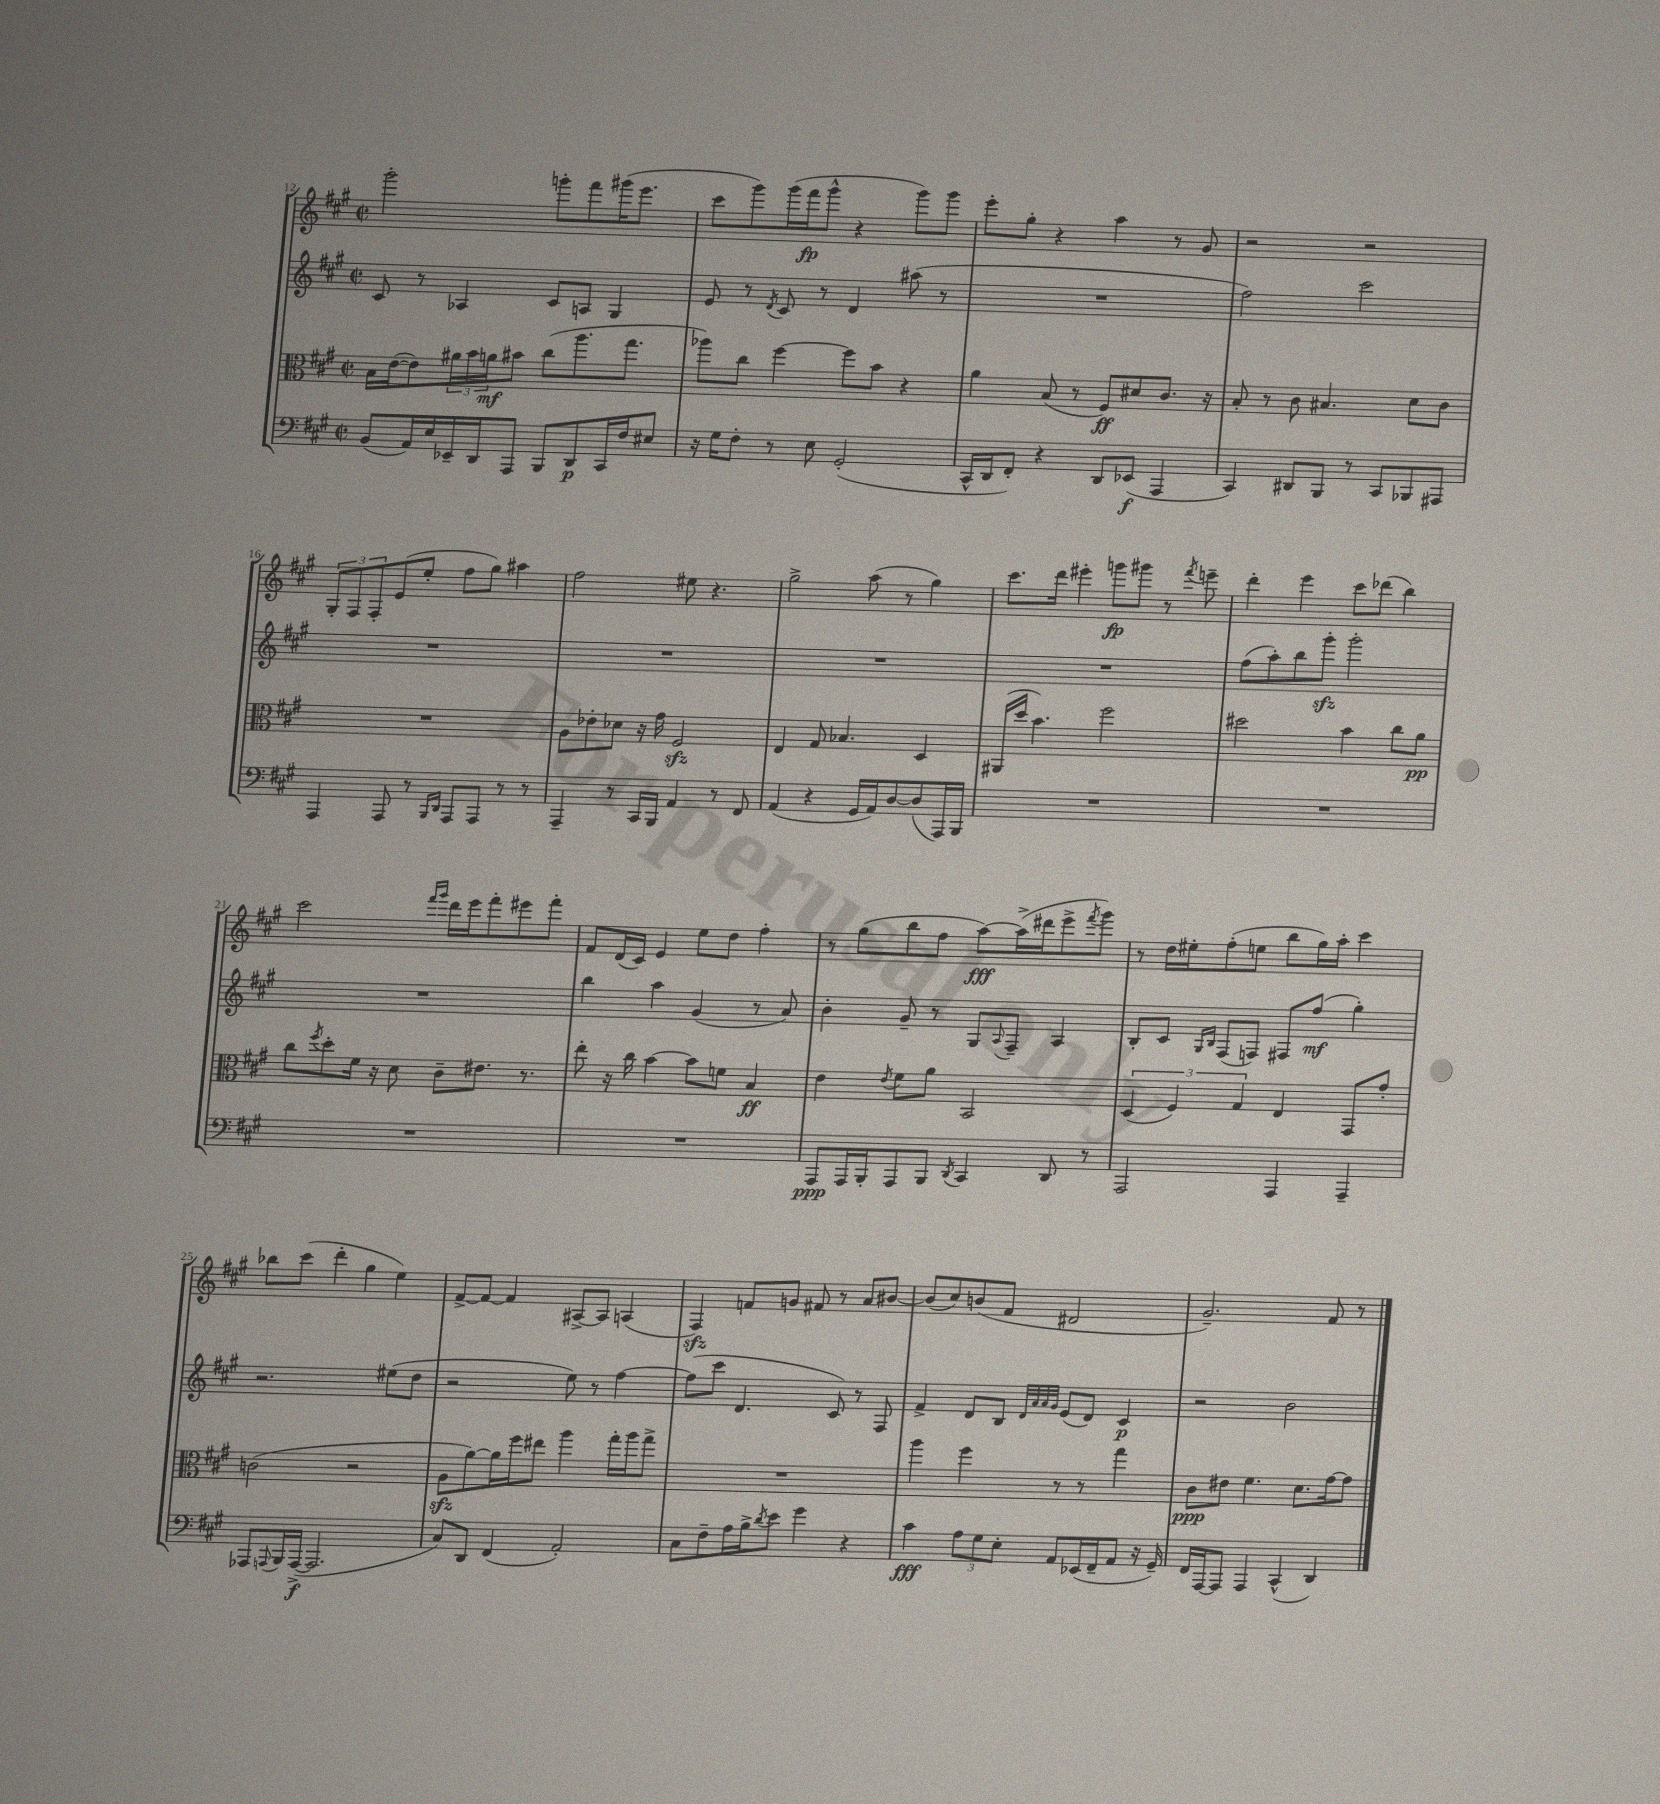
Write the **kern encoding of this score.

**kern	**kern	**kern	**kern
*staff4	*staff3	*staff2	*staff1
*clefF4	*clefC3	*clefG2	*clefG2
*k[f#c#g#]	*k[f#c#g#]	*k[f#c#g#]	*k[f#c#g#]
*M2/2	*M2/2	*M2/2	*M2/2
*met(c|)	*met(c|)	*met(c|)	*met(c|)
(8BB/L	16B\LL	8c#/	2ggg#'\
.	([16e\J	.	.
16AA/L)	8e\])	8r	.
16E/	.	.	.
16EE-~/	24a#\L	4A-/	.
.	24b\	.	.
16DD/J	.	.	.
.	24a\J	.	.
8AAA/J	8b#\J	.	.
8BBB/L	(8cc#\L	8c#/L	8ggg'\L
8DD/	8.aa\	8A/J	8fff#\
16CC#/L	.	4G#/	(16ggg#\K
16F#/J	8.gg#\J	.	8.eee\J
8E#/J	.	.	.
=	=	=	=
16r	8aa-\L)	8e/	8ccc#\L
16G#\LK	.	.	.
8F#'\J	8cc#\J	8r	8ggg#\)
.	.	8qd/	.
8r	[4ff#\	8c#/	(16ggg#\L
.	.	.	16fff#\J
8E\	.	8r	8ggg#^^\J
(2GG#'/	8ff#\]L	4d/	4r
.	8b\J	.	.
.	4r	(8aa#\	8ggg#\L)
.	.	8r	8ggg#\J
=	=	=	=
16CC#^^/LL	4a\	1r	8eee'\L
16DD/J	.	.	.
8FF#'/J)	.	.	8gg#'\J
4r	(8B/	.	4r
.	8r	.	.
8DD/L	8F#/L)	.	4aa\
(8EE-/J	8d#/	.	.
4AAA/	8.c#/J	.	8r
.	.	.	8g#/
.	16r	.	.
=	=	=	=
4CC#/)	8B'/	2ff#\)	2r
.	8r	.	.
8DD#/L	8c#\	.	.
8BBB/J	4.B#/	.	.
8r	.	2ccc#\	2r
8CC#/L	.	.	.
8BBB-/	8d\L	.	.
8AAA#/J	8c#\J	.	.
=	=	=	=
4AAA/	1r	1r	12G#'/L
.	.	.	12F#/
.	.	.	12F#'/
8AAA/	.	.	(8e/
8r	.	.	8ee'/J
16qqBBB/LL	.	.	.
16qqDD/JJ	.	.	.
8AAA/L	.	.	8ff#\L
8AAA/J	.	.	8gg#\J)
8r	.	.	4aa#\
8r	.	.	.
=	=	=	=
4AAA~/	8A\L	1r	2ff#\
.	8e-'\	.	.
8r	8d-\J	.	.
16CC#/LL	16r	.	.
16BBB/JJ	16g#\	.	.
4AA/	2F#/	.	8ee#\
.	.	.	4.r
8r	.	.	.
8FF#/	.	.	.
=	=	=	=
(4AA/	4E/	1r	2gg#^\
4r	8G#/	.	.
.	4.B-/	.	.
16GG#/LL	.	.	(8aa\
16AA/J)	.	.	.
[8D/	.	.	8r
(8D/]	4D/	.	4gg#\)
16AAA/L)	.	.	.
16BBB/JJ	.	.	.
=	=	=	=
1r	(16AA#/LL	1r	8.ccc#\L
.	16dd/JJ	.	.
.	4.b\)	.	.
.	.	.	16ddd\Jk
.	.	.	4eee#'\
.	2ff#\	.	8ggg\L
.	.	.	8ggg#\J
.	.	.	8r
.	.	.	8qfff#/
.	.	.	8eee~\
=	=	=	=
1r	2dd#\	(8ff#\L	4ddd'\
.	.	8aa'\)	.
.	.	8bb\	4eee\
.	.	8ggg#'\J	.
.	4b\	2ggg#'\	8ccc#\L
.	.	.	(8ddd-\J
.	8cc#\L	.	4bb\)
.	8a\J	.	.
=	=	=	=
1r	8cc#\L	1r	2ccc#\
.	8qff#/	.	.
.	8dd'\	.	.
.	16f#\Jk	.	.
.	16r	.	.
.	8d\	.	.
.	.	.	16qqfff#/LL
.	.	.	16qqggg#/JJ
.	8c#~\L	.	16ddd\LL
.	.	.	16eee\J
.	8.e#\J	.	8fff#'\
.	.	.	8eee#\
.	8.r	.	.
.	.	.	8fff#'\J
=	=	=	=
1r	8ee'\	4bb\	8f#/L
.	16r	.	(16d/L
.	16cc#\	.	16c#/JJ)
.	[4b\	4aa\	4e/
.	8b\]L	(4g#/	8ee\L
.	8f\J	.	8dd\J
.	4B/	8r	4ff#'\
.	.	8a/)	.
=	=	=	=
8AAA/L	4e\	4b'\	8r
16AAA/L	.	.	(8gg#\L
16BBB'/J	.	.	.
.	8qe/	.	.
8AAA/	8f#\L	8g#~/	8bb\
8BBB/J	8a\J	8r	8ff#\J
8qDD/	.	.	.
4CC#/	2BB/	8G#/L	[8aa\L)
.	.	8qqA/	.
.	.	8F#~/J	(16aa^\]L
.	.	.	16ddd#\J
8DD/	.	4A/	8eee^\
.	.	.	8qfff#/
8r	.	.	8ggg#\J)
=	=	=	=
2AAA/	(6D/	8B'/L	8r
.	.	8c#/J	16dd\LL
.	6F#/)	.	.
.	.	.	16ee#'\J
.	.	16qqG#/LL	.
.	.	16qqB/JJ	.
.	.	(8F#/L	(8ff#'\
.	6G#/	.	.
.	.	8F/J)	8ee\J
4AAA/	4E/	8F#/L	8bb\L
.	.	(8ff#/J	16gg#\L)
.	.	.	16aa'\JJ
4AAA~/	8GG#/L	4gg#'\)	4ccc#\
.	8g#'/J	.	.
=	=	=	=
8AAA-/L	(2c\	2.r	8bb-\L
8qqAAA/	.	.	.
16BBB/L	.	.	(8ccc#\J
([16AAA^/JJ	.	.	.
2.AAA/]	.	.	4ddd'\
.	2r	.	4gg#\
.	.	(8ee#\L	4ee\)
.	.	8dd\J	.
=	=	=	=
8C#/L)	8A\L	2r	[8f#^/L
8DD/J	[8a\)	.	8f#/_J
(4FF#/	16a\]L	.	4f#/]
.	16ff#\J	.	.
.	8ee#\J	.	.
2AA'/)	4aa\	8ee\)	[8A#^/L
.	.	8r	8A#/]J
.	16gg#'\LL	[4ff#\	(4A/
.	16aa\J	.	.
.	8gg#^\J	.	.
=	=	=	=
8C#\L	1r	(8ff#\]L	4F#/)
8F#~\	.	8ccc#\J	.
16A\L	.	4.d/	8f/L
16B^\J	.	.	.
8qd/	.	.	.
8e\J	.	.	8g/J
4g#\	.	.	8f#/
.	.	8c#/)	8r
4r	.	8r	8a/L
.	.	8F#/	[8b#/J
=	=	=	=
4c#\	4aa\	4f#^/	(8b#/]L
.	.	.	8cc#/)
12A\L	4ff#\	8d/L	(8b/
12G#\	.	.	.
.	.	8B/J	8f#/J
12E'\J	.	.	.
.	.	32qqd/LLL	.
.	.	32qqa/	.
.	.	32qqa/	.
.	.	32qqg#/JJJ	.
8AA/L	8r	(8e/L	2d#/
(16EE-/L	8r	8d/J)	.
16FF#~/J	.	.	.
8AA/J	4gg#\	4c#/	.
16r	.	.	.
16GG#~/)	.	.	.
=	=	=	=
16FF#/LL	8c#\L	2r	2.g#~/)
[16AAA/J	.	.	.
8AAA/]J	8e#\J	.	.
4AAA/	4.f#\	.	.
(4CC#^^/	.	2b\	.
.	8.d\L	.	.
4DD/)	.	.	8f#/
.	[16g#\k	.	.
.	8g#\]J	.	8r
==	==	==	==
*-	*-	*-	*-
